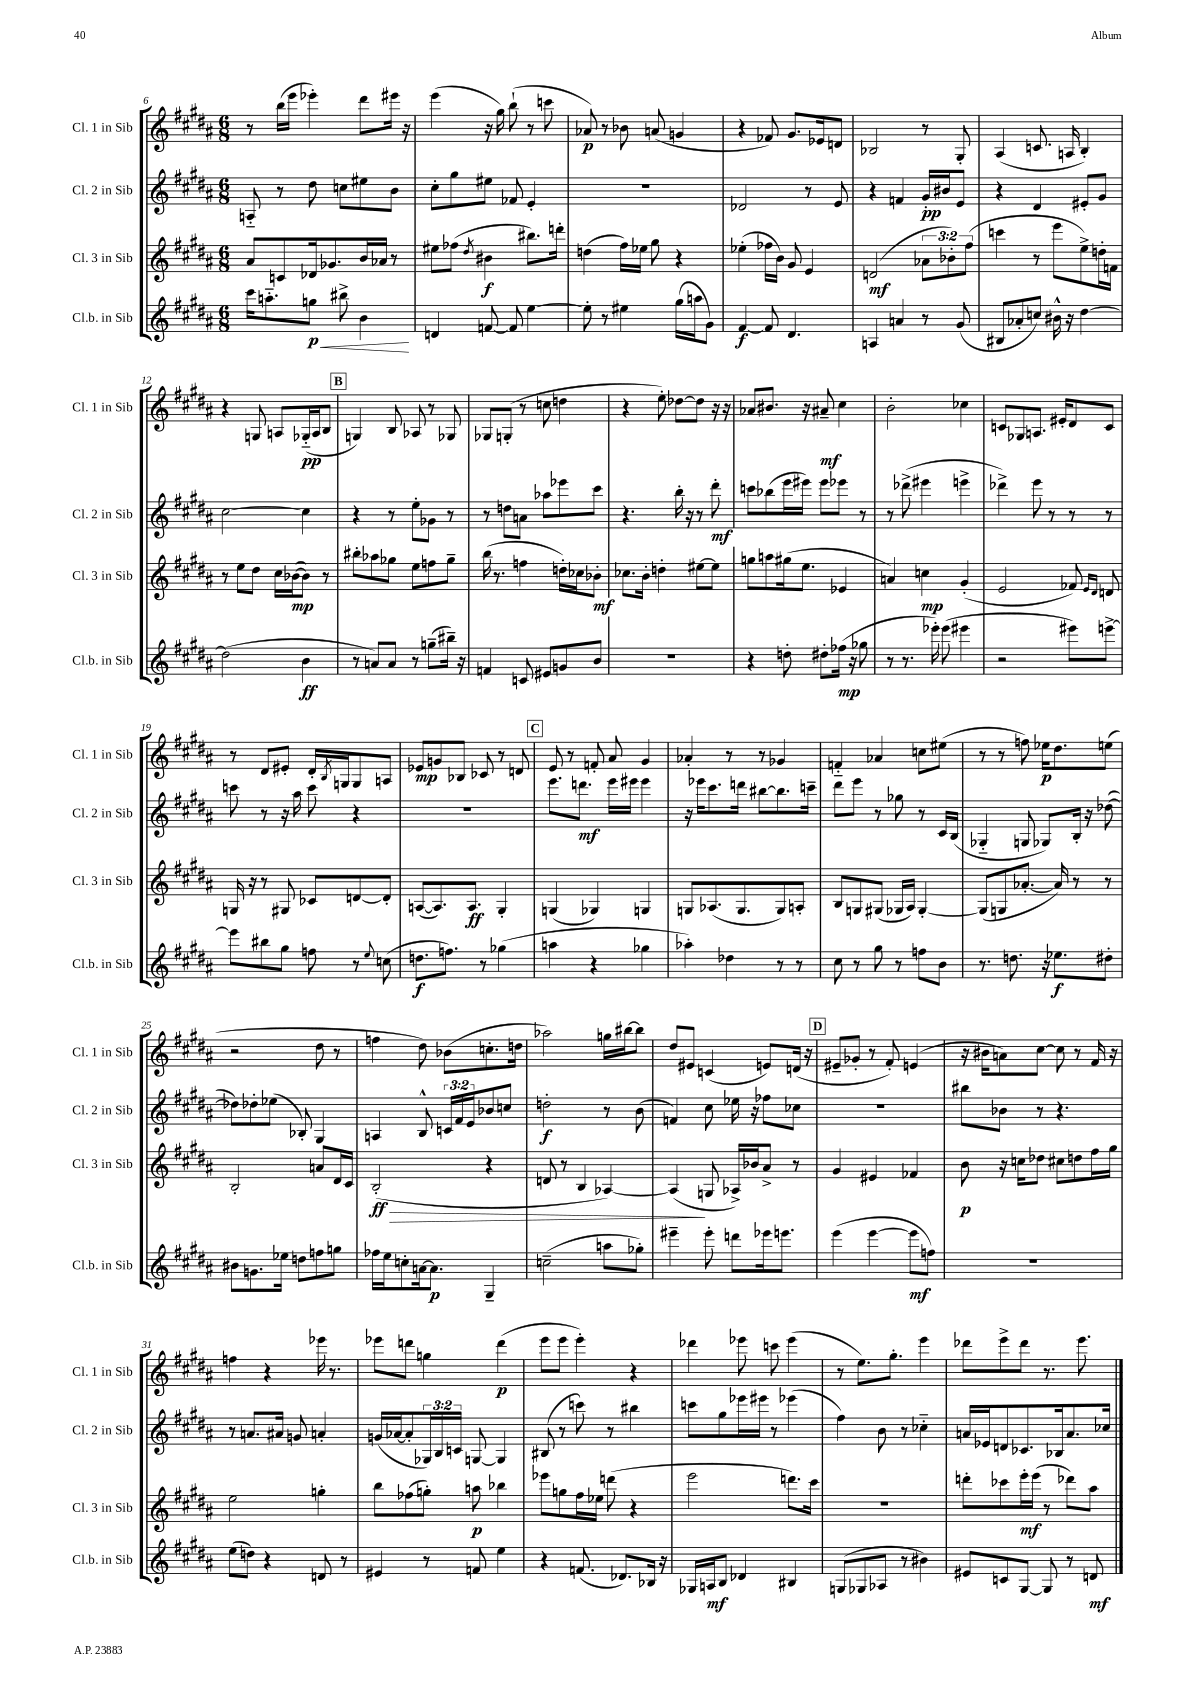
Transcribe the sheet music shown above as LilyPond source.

<<
\new StaffGroup <<
\new Staff = "s0" \with { instrumentName = "Cl. 1 in Sib" shortInstrumentName = "Cl. 1 in Sib" } {
    \clef treble \key b \major \numericTimeSignature \time 6/8
    r8 b''16( e'''16 ees'''4-.) dis'''8 eis'''16 r16 |
    e'''4( r16 gis''16) b''8-!( r8 c'''8 |
    aes'8\p) r8 bes'8 a'8( g'4 |
    r4 fes'8) gis'8. ees'16 d'8 |
    bes2 r8 gis8-. |
    ais4( c'8. a16 b4-.) |
    r4 g8 a8 ges16-_\pp( a16 b8 |
    \mark \markup { \box "B" } g4) b8 aes8 r8 ges8 |
    ges8 g8-.( r8 c''8 d''4 |
    r4 e''8-.) des''8~ des''8 r16 r16 |
    aes'8 bis'8. r16 ais'8--\mf cis''4 |
    b'2-. ces''4 |
    c'8 ges8 a8. eis'16-. dis'8 c'8 |
    r8 dis'8 eis'8-. dis'16-. \acciaccatura { b8 } g16 g8 a8 |
    ees'8\mp g'8 bes8 ces'8 r8 d'8 |
    \mark \markup { \box "C" } e'8 r8 f'8-. ais'8 gis'4 |
    aes'4-. r8 r8 ges'4 |
    f'4-_ aes'4 c''8 eis''8( |
    r8 r8 f''8) ees''16\p dis''8. e''8( |
    r2 dis''8 r8 |
    f''4 dis''8) bes'8( c''8.-. d''16 |
    aes''2) g''16 bis''16~ bis''8 |
    dis''8 eis'8 c'4( e'8) d'16( r16 |
    \mark \markup { \box "D" } eis'8-- ges'8-. r8 fis'8-.) e'4( |
    r16 bis'16 a'8) cis''8~ cis''8 r8 fis'16 r16 |
    f''4 r4 ees'''16 r8. |
    ees'''8 d'''8 g''4 d'''4\p( |
    e'''8 e'''8 e'''4-.) r4 |
    des'''4 ees'''8 c'''8 ees'''4( |
    r8 e''8.) gis''8.-. e'''4 |
    des'''8 e'''8-> des'''8 r8. e'''8. \bar "|." |
}
\new Staff = "s1" \with { instrumentName = "Cl. 2 in Sib" shortInstrumentName = "Cl. 2 in Sib" } {
    \clef treble \key b \major \numericTimeSignature \time 6/8 \override Staff.TupletNumber.text = #tuplet-number::calc-fraction-text
    a8-_ r8 dis''8 c''8 eis''8 b'8 |
    cis''8-. gis''8 eis''8 fes'8 e'4-. |
    R2. |
    des'2 r8 e'8 |
    r4 f'4 gis'16-.\pp bis'16 e'8 |
    r4 dis'4 eis'8-. gis'8 |
    cis''2~ cis''4 |
    \mark \markup { \box "B" } r4 r8 e''8-. ges'8 r8 |
    r8 d''8 a'8 aes''8 ees'''8 cis'''8 |
    r4. b''16-. r16 r8 dis'''8-.\mf |
    c'''8 bes''8( e'''16 eis'''16) eis'''8 ees'''8 r8 |
    r8 des'''8->( eis'''4 e'''4-> |
    des'''4->) e'''8 r8 r8 r8 |
    c'''8 r8 r16 ais''16 c'''8 r4 |
    R2. |
    \mark \markup { \box "C" } e'''8. d'''8.\mf e'''16 eis'''16 eis'''4 |
    r16 ees'''16 cis'''8. d'''16 bis''8~ bis''8. c'''16-- |
    dis'''8 e'''8 r8 ges''8 r8 cis'16 b16( |
    ges4-_ g8 ges8) b16-. r16 des''8~( |
    des''8) des''8-. ees''8( bes8-.) gis4 |
    a4 b8-^ \tuplet 3/2 { c'16 fis'16 e'16 } bes'8 c''8 |
    d''2-.\f r8 b'8( |
    f'4) cis''8 ees''16 r16 fes''8 ces''8 |
    \mark \markup { \box "D" } R2. |
    bis''8 bes'8 r8 r4. |
    r8 a'8. ais'16 g'8 a'4-. |
    g'16( aes'16~ aes'8-. \tuplet 3/2 { ges16) b16 c'16 } g8~ g4 |
    bis8( r8 c'''8) r8 bis''4 |
    c'''8 gis''8 ees'''16 eis'''16 r8 ees'''4( |
    fis''4) b'8 r8 ces''4-_ |
    a'16 ees'16 d'8 ces'8. bes16 a'8. ces''16 \bar "|." |
}
\new Staff = "s2" \with { instrumentName = "Cl. 3 in Sib" shortInstrumentName = "Cl. 3 in Sib" } {
    \clef treble \key b \major \numericTimeSignature \time 6/8 \override Staff.TupletNumber.text = #tuplet-number::calc-fraction-text
    ais'8 c'8 des'16 ges'8. b'16 aes'16 r8 |
    eis''8 fes''8( \acciaccatura { dis''8 } bis'4\f bis''8.) d'''16-. |
    d''4( fis''16) ees''16 gis''8 r4 |
    ees''4-.( fes''16 b'16) gis'8 e'4 |
    d'2\mf( \tuplet 3/2 { aes'8 bes'8-.) fis''8( } |
    c'''4 r8 e'''8 e''8->) d''16-. f'16 |
    r8 e''8 dis''8 cis''16 bes'16~\mp( bes'8) r8 |
    \mark \markup { \box "B" } bis''8-. aes''8 ges''8 e''8 f''8 ges''8-- |
    b''16( r8. f''4 d''16-.) ces''16 bes'8-.\mf |
    ces''8. b'16-. d''4-. eis''8~ eis''8 |
    g''8 a''8 gis''16( e''8. ees'4 |
    a'4) c''4\mp gis'4-.( |
    e'2 fes'8) \grace { e'16 dis'16 } d'8 |
    g16 r16 r8 gis8 ces'8 d'8~ d'8-. |
    a8~( a8.) a8.\ff gis4-. |
    \mark \markup { \box "C" } g4( ges4) g4 |
    g8 aes8.( g8. g8) a8-. |
    b8 g8 gis8( ges16 ais16) ges4~-. |
    ges8( g8 aes'8.~-. aes'16) r8 r8 |
    b2-. a'8 dis'16 cis'16 |
    b2-.\ff\>( r4 |
    d'8 r8 b4 aes4~) |
    aes4\!( g8 aes16->) bes'16 ais'8-> r8 |
    \mark \markup { \box "D" } gis'4 eis'4 fes'4 |
    b'8\p r16 c''16 des''8 cis''8 d''8 fis''16 gis''16 |
    e''2 g''4-. |
    b''8 fes''8( g''8-.) a''8\p bes''4 |
    ees'''8 g''8 fis''16 ees''16 d'''8( r4 |
    e'''2 d'''8.) cis'''16 |
    R2. |
    d'''8-. ces'''8 e'''16-.\mf e'''16( r8 des'''8) ais''8 \bar "|." |
}
\new Staff = "s3" \with { instrumentName = "Cl.b. in Sib" shortInstrumentName = "Cl.b. in Sib" } {
    \clef treble \key b \major \numericTimeSignature \time 6/8
    cis'''16 a''8.-_ g''8\p\< bis''8-> b'4\! |
    d'4 f'8~ f'8 e''4~ |
    e''8-. r8 eis''4 gis''16( a''16 gis'8) |
    fis'4~\f fis'8 dis'4. |
    a4 a'4 r8 gis'8( |
    bis8 aes'8-. c''8) bis'16-^ r16 dis''4~ |
    dis''2( b'4\ff |
    \mark \markup { \box "B" } r8 a'8) a'8 r8 g''8--( bis''16--) r16 |
    f'4 c'8 eis'8 g'8 b'8 |
    R2. |
    r4 d''8-. dis''8-. fes''16\mp( r16 ges''8 |
    r8 r8. ees'''16-.) ees'''8( eis'''4 |
    r2 eis'''8) e'''8~-> |
    e'''8 bis''8 gis''8 f''8 r8 \appoggiatura { e''8 } c''8( |
    d''8.\f f''8.) r8 ges''4( |
    \mark \markup { \box "C" } a''4 r4 ges''4 |
    aes''4-.) des''4 r8 r8 |
    cis''8 r8 gis''8 r8 f''8 b'8 |
    r8. d''8. r16 ees''8.\f dis''8-. |
    bis'8 g'8. ees''16 d''8 f''8 g''8 |
    fes''16 e''16 c''8-. a'16~ a'8.\p gis4-- |
    c''2--( a''8 ges''8-.) |
    eis'''4-- eis'''8-. d'''8 ees'''16 e'''8. |
    \mark \markup { \box "D" } e'''4( e'''4~ e'''8\mf f''8) |
    R2. |
    e''8( d''8) r4 d'8 r8 |
    eis'4 r8 f'8 e''4 |
    r4 f'8.( des'8.) bes16 r16 |
    ges16 a16\mf b8 des'4 bis4 |
    g8( ges8 aes8 r8 bis'4) |
    eis'8 c'8 gis8~ gis8 r8 d'8\mf \bar "|." |
}
>>
>>
\layout { \context { \Score currentBarNumber = #6 } }
